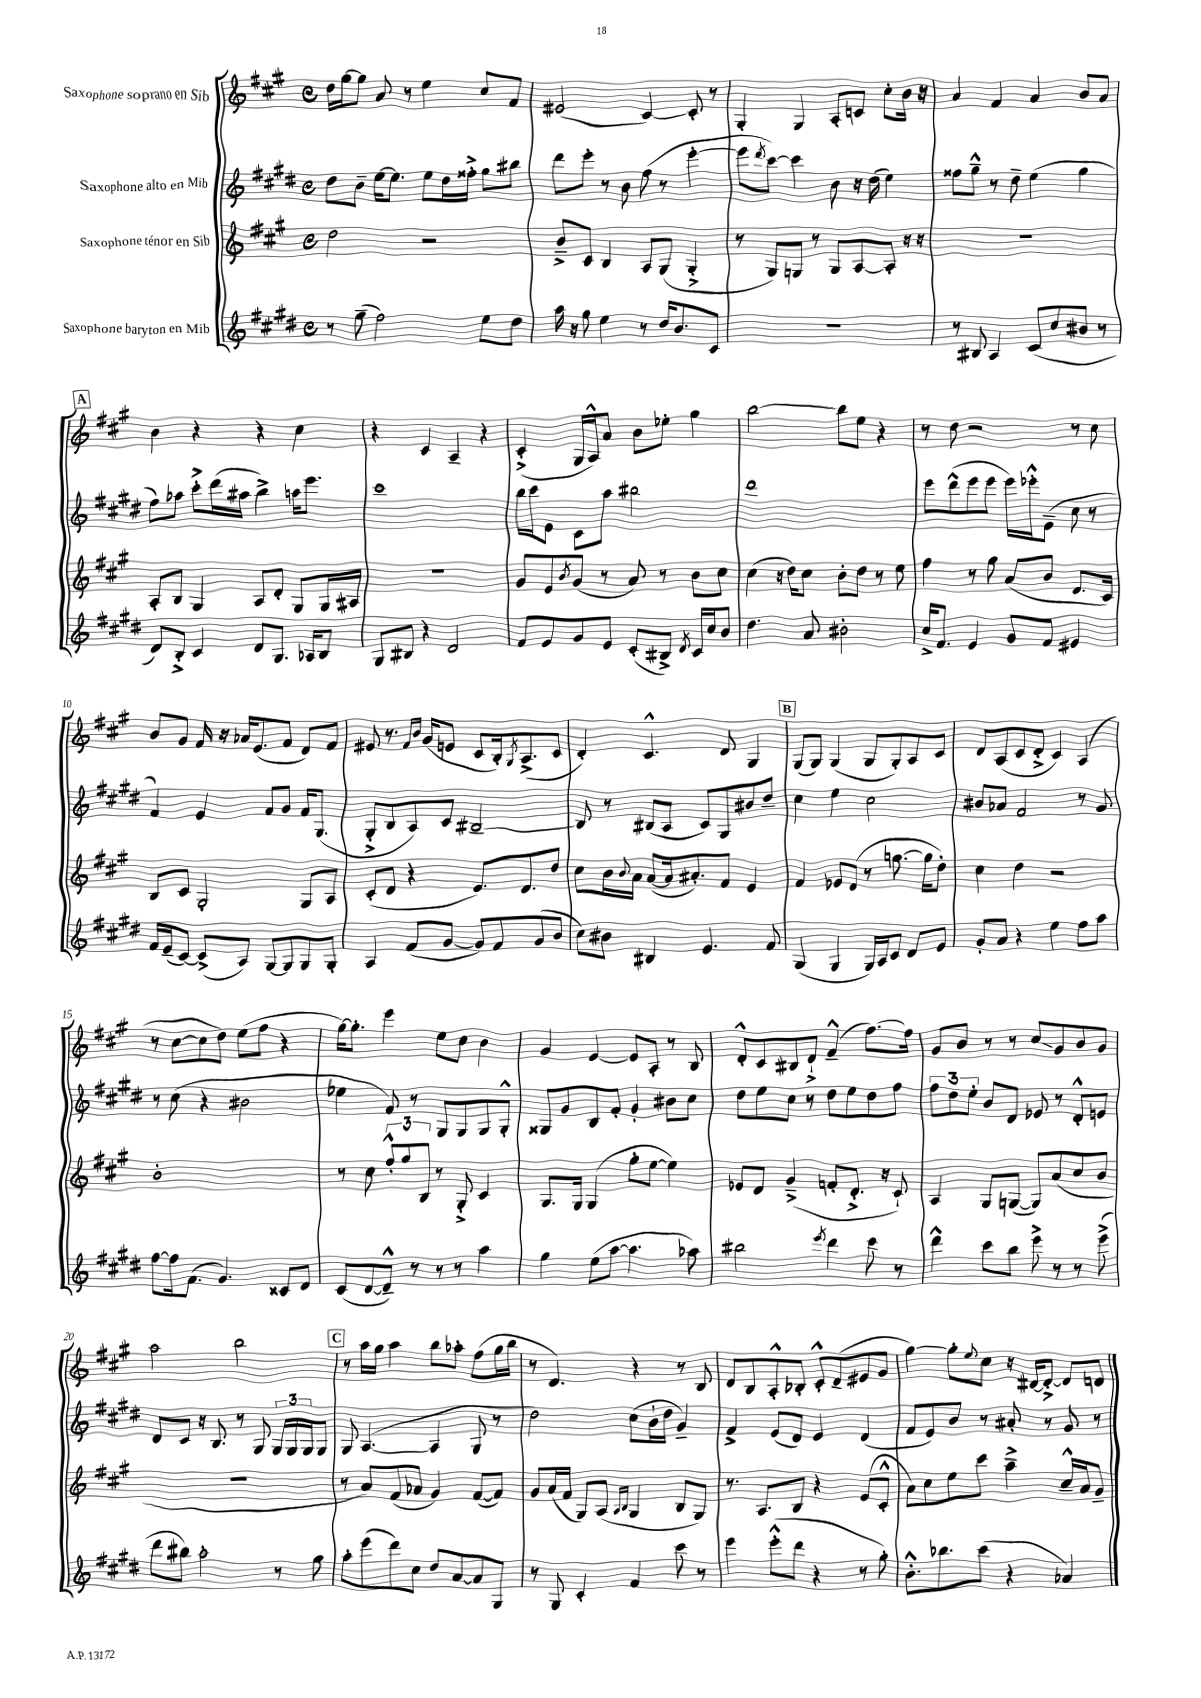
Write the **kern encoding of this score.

**kern	**kern	**kern	**kern
*staff4	*staff3	*staff2	*staff1
*clefG2	*clefG2	*clefG2	*clefG2
*k[f#c#g#d#]	*k[f#c#g#]	*k[f#c#g#d#]	*k[f#c#g#]
*M4/4	*M4/4	*M4/4	*M4/4
*met(c)	*met(c)	*met(c)	*met(c)
8r	2dd	8dd#	16dd
.	.	.	[16gg#
(8gg#~	.	8b~	8gg#]
2ff#)	.	[16ee	8a
.	.	8.ee]	.
.	.	.	8r
.	2r	8ee	4ee
.	.	16dd#	.
.	.	16ff##'^	.
8ee	.	8gg#	8cc#
8dd#	.	8bb#	8f#
=	=	=	=
16aa	8b~^	8ddd#	(2e#
16r	.	.	.
8gg#	8c#	8eee'	.
4ee	4B	8r	.
.	.	8b	.
8r	8A	(8ff#	[4c#)
16dd#	(8G#	8r	.
8.b	.	.	.
.	4G#'^	[4eee'	8c#']
8c#	.	.	8r
=	=	=	=
1r	8r	8eee]	4G#'
.	.	8qddd#	.
.	8G#)	[8ccc#)	.
.	8G	4ccc#]	4G#
.	8r	.	.
.	8G	8b	8A'
.	[8A	16r	8c
.	.	(16dd#	.
.	8A']	4ee)	8cc#'
.	16r	.	16b
.	16r	.	16r
=	=	=	=
8r	1r	8ff##	4a
8B#	.	8gg#~^^	.
4A	.	8r	4f#
.	.	8dd#~	.
(8c#	.	(4ee	4a
8cc#	.	.	.
8b#	.	4gg#	8b
8r	.	.	8a
=	=	=	=
8d#)	8A'	8ff#)	4b
8B'^	8B	8aa-	.
4c#	4G#	8ccc#'^	4r
.	.	(16ddd#	.
.	.	16aa#	.
8d#	8A	4bb^)	4r
8.G#	8d'	.	.
.	8G#	16aa	4cc#
16A-	.	8.eee	.
8B	16G#	.	.
.	16A#	.	.
=	=	=	=
8G#	1r	1ccc#	4r
8B#	.	.	.
4r	.	.	4c#
2d#	.	.	4A~
.	.	.	4r
=	=	=	=
8f#	8g#	16bb	(4c#'^
.	.	16ccc#	.
8e	8e	8e	.
.	8qb	.	.
8g#	(8g#	8c#	16G#
.	.	.	16A^^)
8e	8r	8aa	8a
(8c#'	8a)	2bb#	8b
8B#^)	8r	.	8ee-'
8qd#	.	.	.
16c#	8b	.	4gg#
16cc#	.	.	.
8b	8cc#	.	.
=	=	=	=
4.dd#	(4cc#	1ddd#	[2bb
.	16r	.	.
.	16dd)	.	.
8a	8cc#	.	.
2b#'	8b'	.	8bb]
.	8dd	.	8ee
.	8r	.	4r
.	8ee	.	.
=	=	=	=
16cc#^	4ff#	8eee	8r
8.f#	.	.	.
.	.	(8ddd#^^	8dd
4e	8r	8eee	2r
.	8gg#	8eee	.
8g#	(8a	16eee)	.
.	.	16eee-'^^	.
8f#	8b	(8e~	.
4e#	8.d	8cc#	8r
.	.	8r	8cc#
.	16c#)	.	.
=	=	=	=
16f#	8B	4f#)	8b
(16e~	.	.	.
[8c#)	8c#	.	8g#
(8c#^]	2G#'	4e	16f#
.	.	.	16r
8A)	.	.	16a-
.	.	.	(8.e
[8G#	.	8f#	.
8G#]	.	8g#	8f#
8G#	8G#	16f#	8d)
.	.	(8.G#	.
8G#'	8A	.	8f#
=	=	=	=
4A	(8c#'	8G#'^	8e#
.	8d	8B	8.r
(8f#	4r	8A)	.
.	.	.	16qqf#
.	.	.	16qqb
.	.	.	(16g#
[8g#	.	8c#	8e
8g#])	8.e)	[2B#~	8c#
8f#	.	.	16B')
.	.	.	8qG#
.	8.d	.	(8.A^
(8g#	.	.	.
8b	8dd	.	8c#
=	=	=	=
8cc#)	8cc#	8B#]	4d')
8b#	16b	8r	.
.	8qqb	.	.
.	16a	.	.
4B#	([8a	(8B#	4.c#^^
.	16a]	8A	.
.	8.a#')	.	.
4.e	.	8c#)	.
.	8f#	8G#	8d
.	4e	8b#	4G#
8f#	.	8dd#~	.
=	=	=	=
(4G#	4f#	4cc#	(8G#
.	.	.	8G#)
4G#	8e-	4ee	(4G#
.	(8d	.	.
16G#)	8r	2cc#	8G#
16A	.	.	.
8c#	[8.gg	.	8G#')
8d#	.	.	8A
.	16gg]	.	.
8e	8dd')	.	8c#
=	=	=	=
8g#'	4cc#	8b#	8d
8a	.	8a-	(8A
4r	4dd	2f#	8c#
.	.	.	8d'^
4ee	2r	.	4c#)
8ff#	.	8r	(4A
8aa	.	8g#	.
=	=	=	=
[8ff#	1b'	8r	8r
16ff#]	.	(8cc#	[8cc#
(8.f#	.	.	.
.	.	4r	8cc#]
4.g#)	.	.	8dd)
.	.	2b#	(8ee
.	.	.	8ff#
8c##	.	.	4r
8d#	.	.	.
=	=	=	=
(8c#	8r	4ee-	[16gg#)
.	.	.	8.gg#']
[8d#	8cc#	.	.
8d#~^^])	12ff#'^^	8f#)	4eee
.	12gg#	.	.
8r	.	8r	.
.	12B	.	.
8r	8r	8G#	8ee
8r	8G#'^	8G#	8cc#
4aa	4c#	8G#	4b
.	.	8G#'^^	.
=	=	=	=
4gg#	8.G#	8G##	4g#
.	.	8g#	.
.	16G#	.	.
(8ee	(4G#	8B	[4e
[8aa	.	8f#'	.
4.aa]	8gg#'	4g#'	8e]
.	[8ee	.	8A'
.	4ee])	8b#	8r
8aa-)	.	8cc#	8B
=	=	=	=
2bb#	8e-	8dd#	8d'^^
.	8d	8ee	8c#
.	(4g#~^	8cc#	8B#
.	.	8r	8d`^
8qeee	.	.	.
4ddd#	8f'	8dd#	(4f#~^^
.	8.d'^	8ee	.
8ccc#	.	8dd#	[8.ff#)
.	16r	.	.
8r	8c#`)	8ff#	.
.	.	.	16ff#]
=	=	=	=
4ddd#^^	4A	12ff#	8g#
.	.	12dd#	.
.	.	.	8b
.	.	12ee'	.
8ccc#	8G#	8b	8r
8bb	([8G	8d#	8r
8eee^	8G])	8e-	8cc#
8r	(8a	8r	8g#
8r	8cc#	8d#'^^	8b
(8eee^	8b	8e	8g#
=	=	=	=
8ddd#	1r	8d#	2aa
8bb#)	.	8c#	.
2aa'	.	16r	.
.	.	8.B	.
.	.	8r	2bb
.	.	8G#	.
8r	.	24G#	.
.	.	24G#	.
.	.	24G#	.
8gg#	.	8G#	.
=	=	=	=
8aa'	8r	8G#	8r
(8eee	8a)	([4.A	16aa
.	.	.	16gg#
8ddd#)	(8f#	.	4aa
8cc#	8a-	.	.
8dd#	4g#)	4A]	8bb
[8a	.	.	8aa-'
8a]	([8f#	8G#	(8ff#
8G#	8f#])	8r	16gg#
.	.	.	16bb
=	=	=	=
8r	8g#	2dd#)	8r
8G#	(16a	.	4.d)
.	16f#	.	.
4c#'	8G#)	.	.
.	(8A	.	.
.	16qqA	.	.
.	16qqB	.	.
4f#	4G#	(8cc#	4r
.	.	16b`	.
.	.	16dd#	.
8ccc#	8B	4g#~)	8r
8r	8G#)	.	8B
=	=	=	=
4eee	8.r	4f#^	8d
.	.	.	8B
.	8.A	.	.
(8eee'^^	.	(8e	8A'^^
8ddd#	8B	8d#)	8B-'
4r	4r	4e	8c#'^^
.	.	.	(8d~
8r	(8e	(4d#	8e#
8gg#')	8c#'^^	.	8g#
=	=	=	=
8.b'^^	8a)	8f#	[4gg#)
.	8cc#	8e)	.
8.bb-	.	.	.
.	8ee	8b	8gg#']
.	.	.	8qqee
(8ccc#	8ccc#	8r	8cc#
4r	4aa~^	8a#'	16r
.	.	.	[16d#
.	.	8r	8d#'^_
4a-)	16cc#~^^	8g#	8d#]
.	16a	.	.
.	8g#~	8r	8d
==	==	==	==
*-	*-	*-	*-
